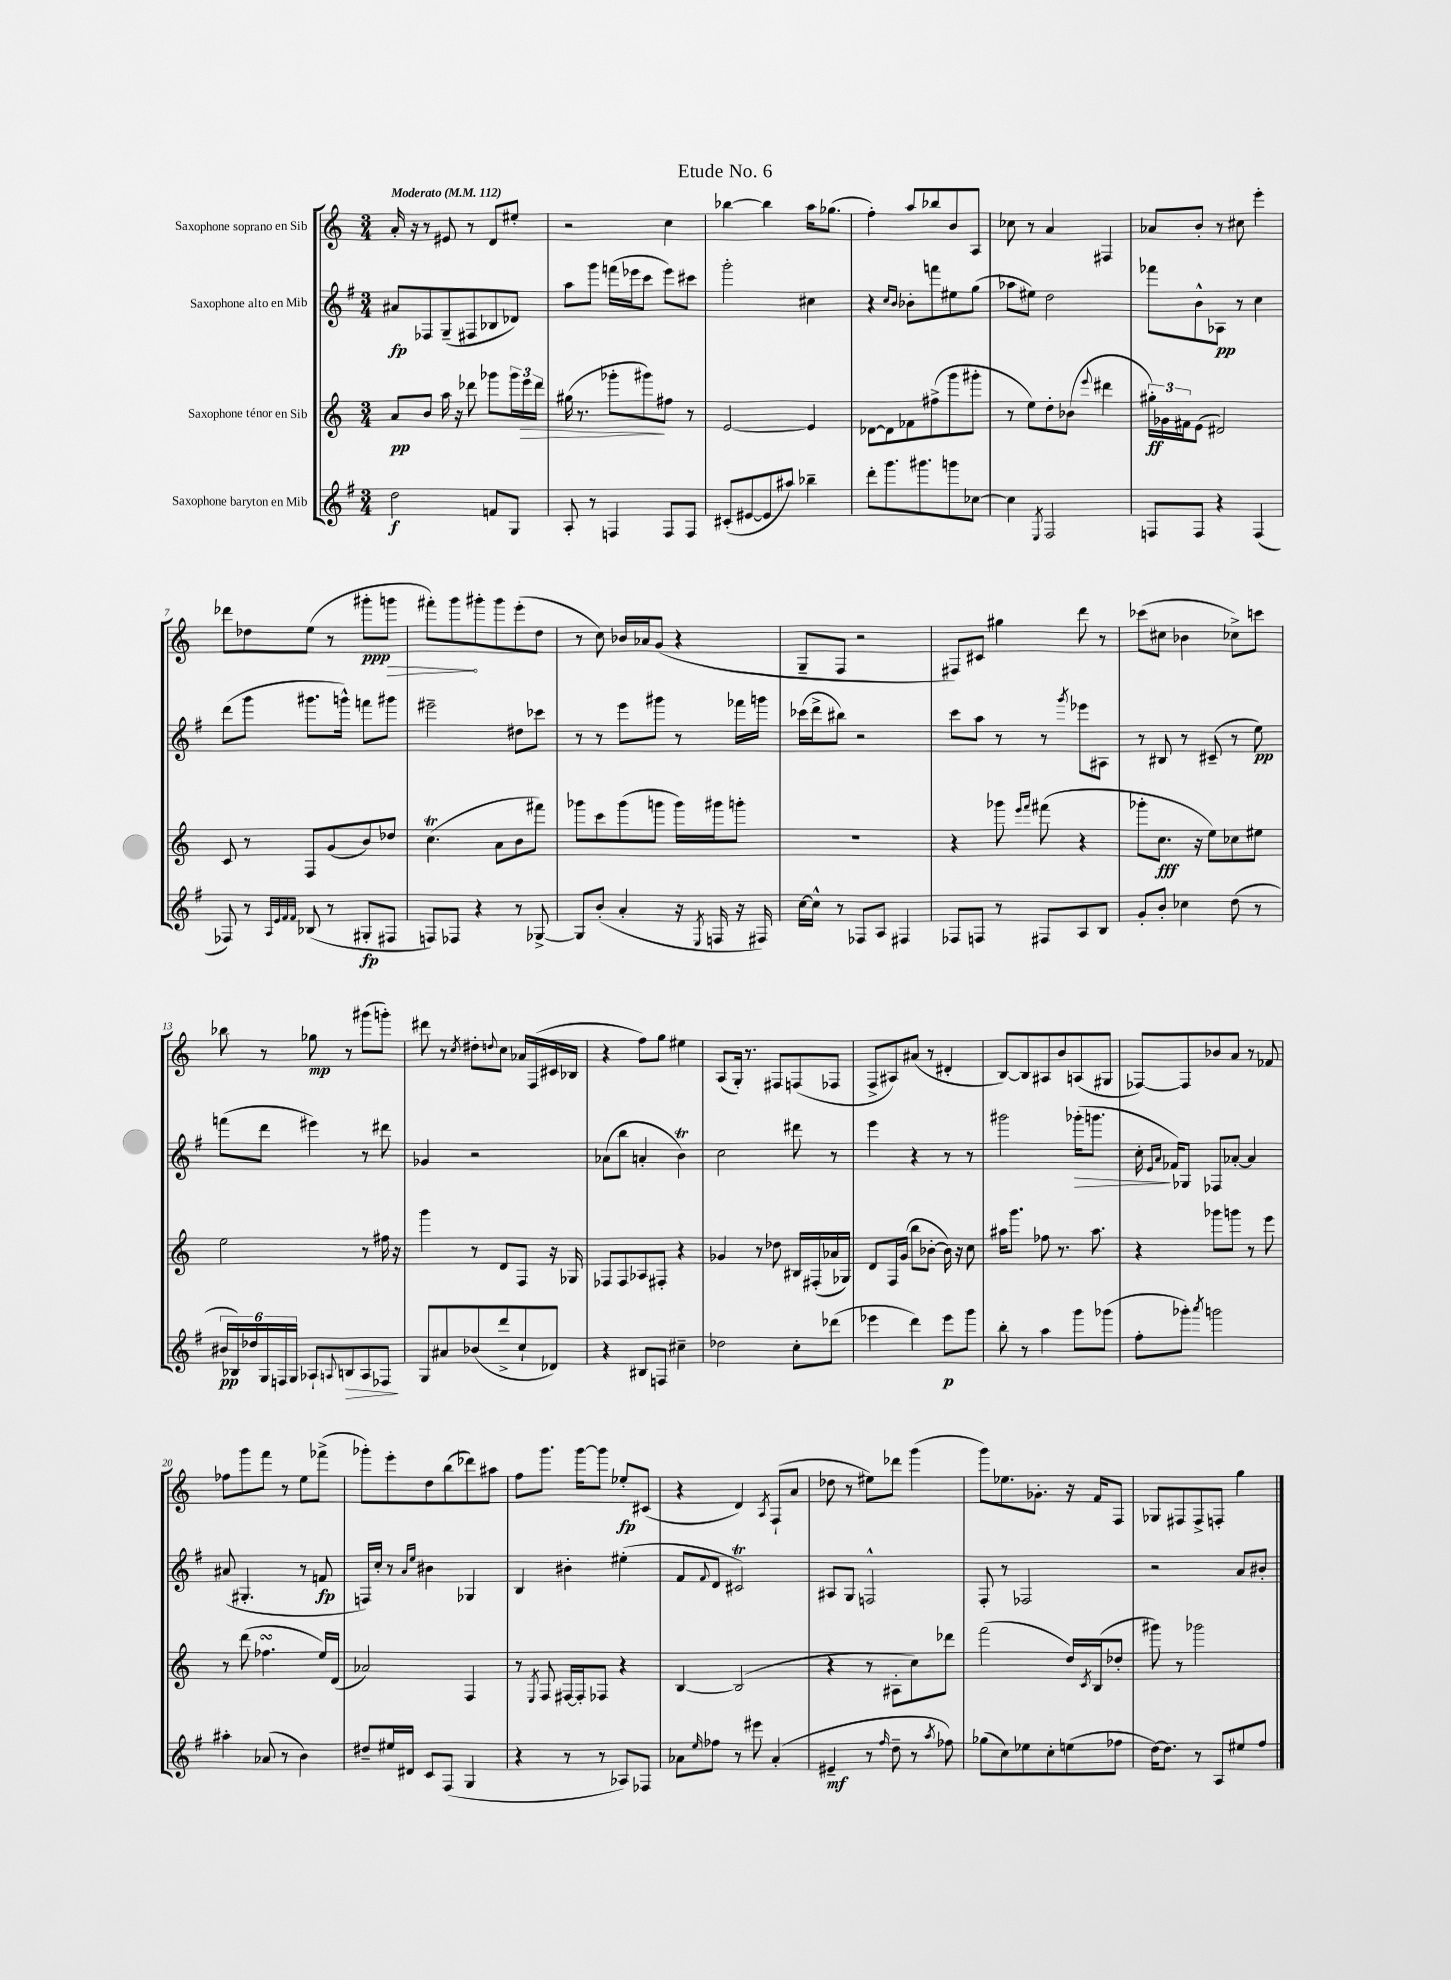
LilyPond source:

\header { title = "Etude No. 6" }
<<
\new StaffGroup <<
\new Staff = "s0" \with { instrumentName = "Saxophone soprano en Sib" } {
    \clef treble \key c \major \numericTimeSignature \time 3/4 \tempo "Moderato" 4 = 112
    a'16-. r16 r8 eis'8 r8 d'8 eis''8-. |
    r2 c''4 |
    bes''4~ bes''4 a''16 ges''8.( |
    f''4-.) a''8 bes''8 b'8 a8 |
    ces''8 r8 a'4 fis4 |
    aes'8 b'8-. r8 cis''8 e'''4-. |
    des'''8 des''8 e''8( r8 gis'''8-.\ppp \once \override Hairpin.circled-tip = ##t g'''8\> |
    fis'''8-.) g'''8\! gis'''8-. gis'''8 e'''8-.( d''8 |
    r8 c''8) bes'16 aes'16 g'8( r4 |
    g8-- f8 r2 |
    fis8) cis'8 gis''4 d'''8 r8 |
    ces'''8( cis''8 bes'4 ces''8->) c'''8 |
    bes''8 r8 ges''8\mp r8 gis'''8( g'''8-.) |
    dis'''8 r8 \acciaccatura { c''8 } dis''8-. \appoggiatura { d''8 } c''8 aes'16 f16( cis'16 bes16 |
    r4 f''8) g''8 eis''4 |
    a8( g16-.) r8. fis8 f8( fes8 |
    f8-> ais8) ais'8( r8 dis'4-. |
    b8~) b8 ais8 b'8 a8( gis8 |
    fes8~) fes8 bes'8 a'8 r8 fes'8 |
    fes''8 g'''8 f'''8 r8 e''8 fes'''8->( |
    ges'''8-.) e'''8-. d''8 b''8( des'''8) ais''8 |
    f''8 g'''8. g'''16~ g'''8 ees''8-.\fp cis'8( |
    r4 d'4) \acciaccatura { a8 } f8-!( a'8 |
    des''8 r8 eis''8) des'''8 g'''4( |
    g'''8) ees''8. ges'8.-. r16 f'16 f8 |
    ges8 fis8 fis8-> f8-. g''4 \bar "|." |
}
\new Staff = "s1" \with { instrumentName = "Saxophone alto en Mib" } {
    \clef treble \key g \major \numericTimeSignature \time 3/4
    ais'8\fp fes8 g8--( fis8 bes8 des'8) |
    a''8 g'''8 f'''16( ees'''16 c'''8 ees'''8) cis'''8 |
    g'''2-. cis''4 |
    r4 \grace { c''16 b'16 } bes'8-. f'''8 eis''8 g''8( |
    aes''8 eis''8) d''2 |
    fes'''8 b'8-^ aes8\pp r8 c''4 |
    d'''8( g'''8 gis'''8. g'''16-^) f'''8 gis'''8 |
    eis'''2-- dis''8 ces'''8 |
    r8 r8 e'''8 gis'''8 r8 fes'''16 g'''16 |
    ces'''16( d'''16-> bis''8) r2 |
    c'''8 a''8 r8 r8 \acciaccatura { g'''8 } ees'''8 ais8 |
    r8 bis8 r8 cis'8--( r8 e''8\pp) |
    f'''8( d'''8 eis'''4) r8 dis'''8 |
    ges'4 r2 |
    aes'8( b''8 a'4-. b'4\trill) |
    c''2 dis'''8 r8 |
    e'''4 r4 r8 r8 |
    gis'''2 ges'''16-.\>( g'''8. |
    c''16-.\! \grace { e'16 a'16 } fes'16) ges8 fes8 aes'8~-. aes'4 |
    ais'8( gis4.-. r8 f'8\fp |
    f16) c''16-. r8 \grace { a'16 e''16 } bis'4 ges4 |
    b4 bis'4-. eis''4-.( |
    fis'8 \appoggiatura { fis'8 } d'8 cis'2\trill) |
    ais8 g8 f2-^ |
    fis8-. r8 fes2 |
    r2 a'8 bis'8-. \bar "|." |
}
\new Staff = "s2" \with { instrumentName = "Saxophone ténor en Sib" } {
    \clef treble \key c \major \numericTimeSignature \time 3/4
    a'8\pp b'8 a''16 r16 des'''8 ges'''8 \tuplet 3/2 { ges'''16 e'''16\> des'''16 } |
    gis''16( r8. ges'''8-. gis'''8\!) fis''8 r8 |
    e'2~ e'4 |
    des'8~ des'8 fes'8 fis''8->( g'''8 gis'''8-. |
    r8 e''8) d''8-. bes'8( \appoggiatura { e'''8 } dis'''4 |
    \tuplet 3/2 { gis''16-.\ff) ges'16 fis'16 } e'8( dis'2) |
    c'8 r8 f8 g'8( b'8) des''8 |
    c''4.\trill( a'8 b'8 fis'''8) |
    ges'''8 c'''8 ges'''8( g'''8 g'''16) gis'''16 g'''8-. |
    R2. |
    r4 ges'''8 \grace { e'''16 f'''16 } fis'''8( r4 |
    ges'''8-. c''8.\fff r16 e''8) ces''8 eis''8 |
    e''2 r8 fis''16 r16 |
    g'''4 r8 d'8 f8 r16 ges16 |
    fes8 fes8 aes8 fis8-. r4 |
    ges'4 r8 des''8 bis16 fis16-.( aes'16 ges16) |
    d'8 f16 g'16( b''8 bes'8~-. bes'16) r16 c''8 |
    ais''16 g'''8. fes''8 r8. ais''8. |
    r4 ges'''8 g'''8 r8 e'''8 |
    r8 d'''8( fes''4.\turn e''16) d'16( |
    aes'2) f4 |
    r8 \acciaccatura { e8 } f8 fis16~ fis16-. fes8 r4 |
    b4~ b2( |
    r4 r8 ais8-. c''8) des'''8 |
    f'''2( d''16) \acciaccatura { c'8 } b16( des''8-. |
    gis'''8) r8 ges'''2 \bar "|." |
}
\new Staff = "s3" \with { instrumentName = "Saxophone baryton en Mib" } {
    \clef treble \key g \major \numericTimeSignature \time 3/4
    d''2\f f'8 g8 |
    a8-. r8 f4 f8 f8 |
    cis'8-.( eis'8~ eis'8 ais''8) bes''4-- |
    d'''8-. g'''8. gis'''8. g'''8 ces''8~ |
    ces''4 \acciaccatura { e8 } fis2 |
    f8 f8 r4 f4( |
    fes8) r8 \grace { a32 e'32 fis'32 fis'32 } bes8( r8 gis8-.\fp fis8 |
    f8) fes8 r4 r8 ges8~-> |
    ges8 b'8-.( a'4-. r16 \acciaccatura { e8 } f16 r16 fis16) |
    c''16~ c''16-^ r8 fes8 a8 fis4 |
    fes8 f8 r8 fis8 a8 b8 |
    g'8-. b'8-. ces''4 d''8( r8 |
    \tuplet 6/4 { bis'16\pp bes16) des''16 g16 f16 g16 } aes8-! \appoggiatura { a8 } b8\> a8 fes8\! |
    g8 ais'8 bes'8( d'''8-> c''8-! des'8) |
    r4 bis8 f8 cis''4-- |
    des''2 c''8-. des'''8( |
    ees'''4 d'''4) ees'''8\p g'''8 |
    b''8-. r8 a''4 g'''8 ges'''8( |
    fis''8-. ges'''8-.) \acciaccatura { a'''8 } g'''2 |
    ais''4-. aes'8( r8 b'4) |
    dis''8-- eis''16 dis'16 c'8 fis8( g4 |
    r4 r8 r8 aes8) fes8 |
    aes'8 \grace { e''16 } fes''8 r8 eis'''8 aes'4-.( |
    eis'4--\mf r8 \grace { fis''16 } d''8-- r8 \acciaccatura { a''8 } fes''8) |
    ges''8( c''8) ees''8 c''8-. e''8( fes''8 |
    d''16~) d''8. r8 a8 eis''8 fis''8 \bar "|." |
}
>>
>>
